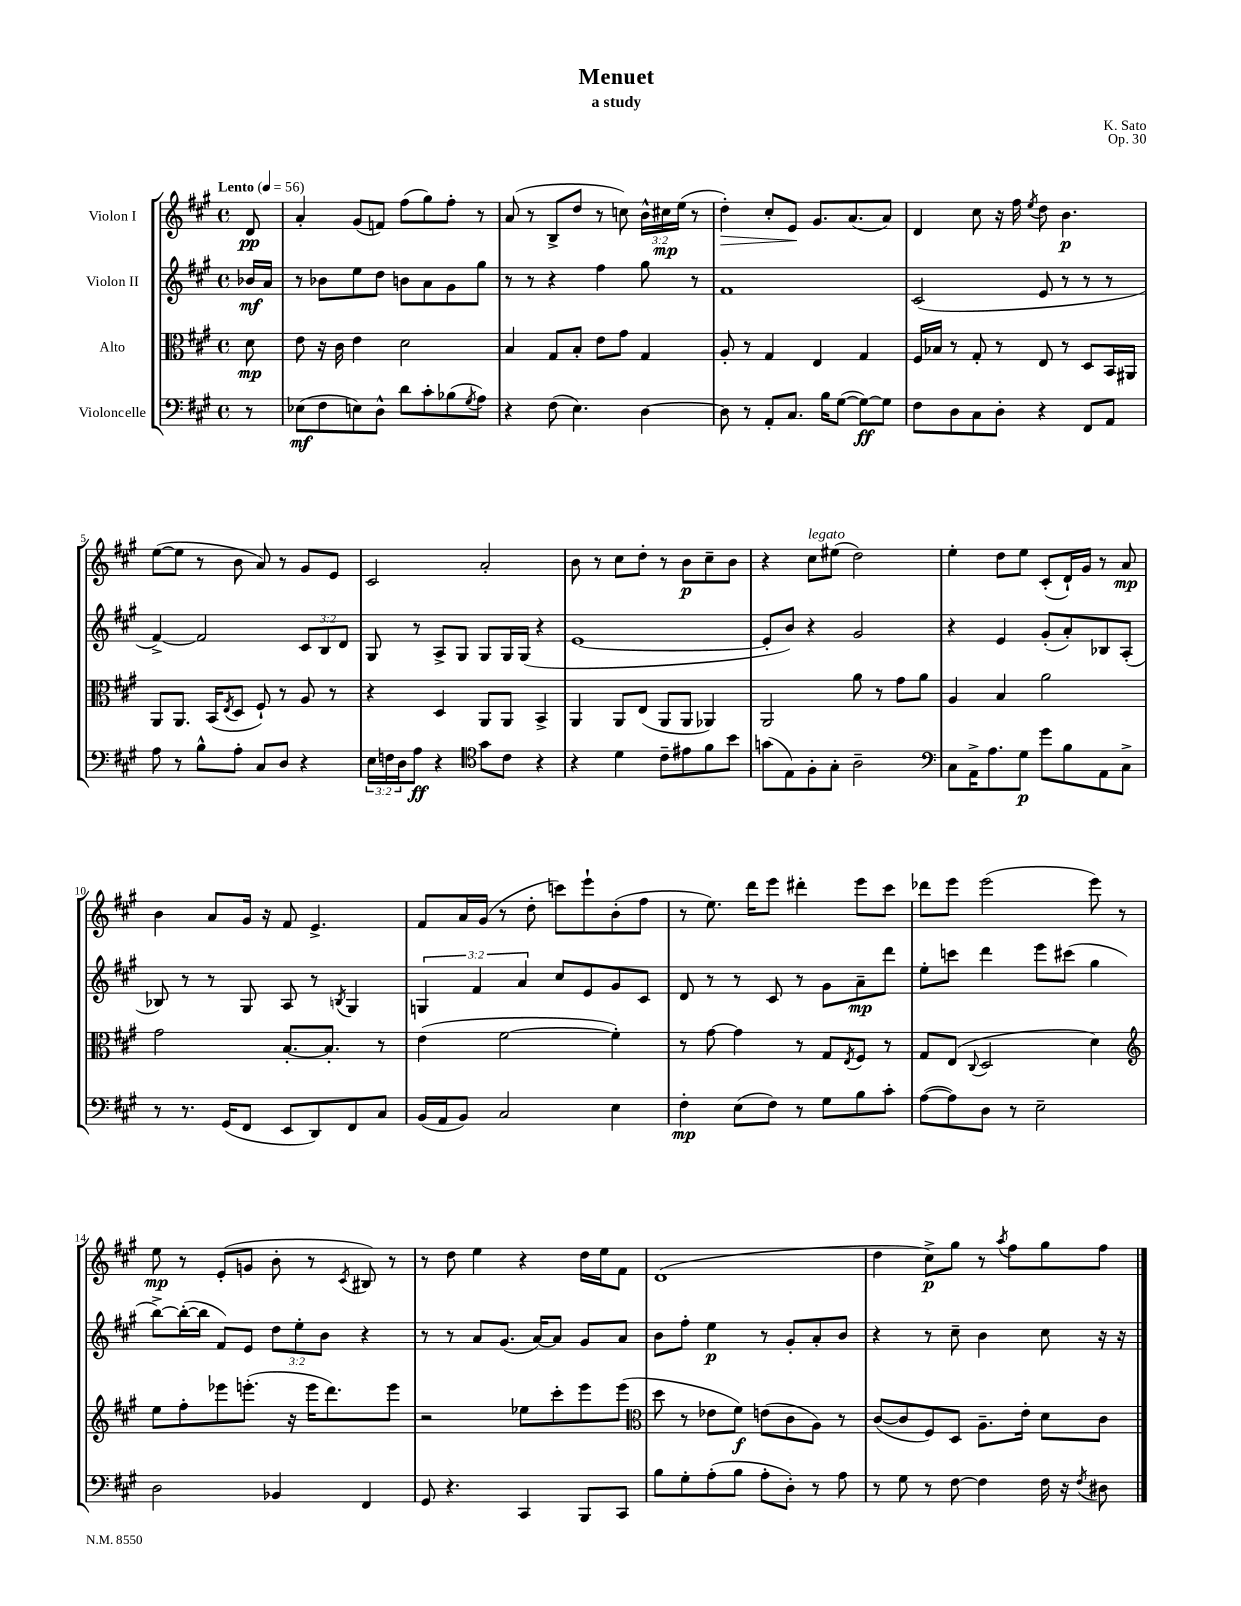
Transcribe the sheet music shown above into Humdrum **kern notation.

**kern	**dynam	**kern	**dynam	**kern	**dynam	**kern	**dynam
*part4	*part4	*part3	*part3	*part2	*part2	*part1	*part1
*staff4	*staff4	*staff3	*staff3	*staff2	*staff2	*staff1	*staff1
*I"Violoncelle	*	*I"Alto	*	*I"Violon II	*	*I"Violon I	*
*clefF4	*	*clefC3	*	*clefG2	*	*clefG2	*
*k[f#c#g#]	*	*k[f#c#g#]	*	*k[f#c#g#]	*	*k[f#c#g#]	*
*M4/4	*	*M4/4	*	*M4/4	*	*M4/4	*
*met(c)	*	*met(c)	*	*met(c)	*	*met(c)	*
*MM56	*	*MM56	*	*MM56	*	*MM56	*
=	=	=	=	=	=	=	=
!	!	!	!	!	!	!LO:TX:a:B:t=Lento	!
8r	.	8d\	mp	16b-X/LL	mf	8d/	pp
.	.	.	.	16a/JJ	.	.	.
=1	=1	=1	=1	=1	=1	=1	=1
(8E-X\L	mf	8e\	.	8r	.	4a'/	.
8F#\	.	16r	.	8b-X\L	.	.	.
.	.	16c#\	.	.	.	.	.
8En\)	.	4e\	.	8ee\	.	(8g#/L	.
8D^^\J	.	.	.	8dd\J	.	8fn/J)	.
8d\L	.	2d\	.	8bn\L	.	(8ff#\L	.
8c#'\	.	.	.	8a\	.	8gg#\)	.
(8B-X\	.	.	.	8g#\	.	8ff#'\J	.
8qG#/	.	.	.	.	.	.	.
8A\J)	.	.	.	8gg#\J	.	8r	.
=2	=2	=2	=2	=2	=2	=2	=2
4r	.	4B/	.	8r	.	(8a/	.
.	.	.	.	8r	.	8r	.
(8F#\	.	8G#/L	.	4r	.	8B^/L	.
4.E\)	.	8B'/J	.	.	.	8dd/J	.
.	.	8e\L	.	4ff#\	.	8r	.
.	.	8g#\J	.	.	.	8ccn\)	.
[4D\	.	4G#/	.	8gg#\	.	24b^^\LL	.
.	.	.	.	.	.	24cc#X\	mp
.	.	.	.	.	.	(24ee\JJ	.
.	.	.	.	8r	.	8r	.
=3	=3	=3	=3	=3	=3	=3	=3
!	!	!	!	!	!	!	!LO:HP:b
8D\]	.	8A'/	.	1f#	.	4dd'\)	>
8r	.	8r	.	.	.	.	.
8AA'/L	.	4G#/	.	.	.	8cc#'/L	.
8.C#/J	.	.	.	.	.	8e/J	.
.	.	4E/	.	.	.	8.g#/L	]
16B\KL	.	.	.	.	.	.	.
([8G#\J	.	.	.	.	.	.	.
.	.	.	.	.	.	(8.a/	.
8G#\L_)	ff	4G#/	.	.	.	.	.
8G#\J]	.	.	.	.	.	8a/J)	.
=4	=4	=4	=4	=4	=4	=4	=4
8F#\L	.	16F#/LL	.	(2c#/	.	4d/	.
.	.	16B-X/JJ	.	.	.	.	.
8D\	.	8r	.	.	.	.	.
8C#\	.	8G#'/	.	.	.	8cc#\	.
8D'\J	.	8r	.	.	.	16r	.
.	.	.	.	.	.	16ff#\	.
.	.	.	.	.	.	8qee/	.
4r	.	8E/	.	8e/	.	8dd\	.
.	.	8r	.	8r	.	4.b\	p
8FF#/L	.	8D/L	.	8r	.	.	.
8AA/J	.	16BB/L	.	8r	.	.	.
.	.	16AA#X/JJ	.	.	.	.	.
!!LO:LB:g=z
=5	=5	=5	=5	=5	=5	=5	=5
8A\	.	8AA/L	.	[4f#^/)	.	([8ee\L	.
8r	.	8.AA/J	.	.	.	8ee\J]	.
8B^^\L	.	.	.	2f#/]	.	8r	.
.	.	(16BB/KL	.	.	.	.	.
.	.	8qE/	.	.	.	.	.
8A'\J	.	8D/J	.	.	.	8b\	.
8C#/L	.	8F#`/)	.	.	.	8a/)	.
8D/J	.	8r	.	.	.	8r	.
4r	.	8A/	.	12c#/L	.	8g#/L	.
.	.	.	.	12B/	.	.	.
.	.	8r	.	.	.	8e/J	.
.	.	.	.	12d/J	.	.	.
=6	=6	=6	=6	=6	=6	=6	=6
24E\LL	.	4r	.	8G#/	.	2c#/	.
24Fn\	.	.	.	.	.	.	.
24D\J	.	.	.	.	.	.	.
8A\J	ff	.	.	8r	.	.	.
4r	.	4D/	.	8A^/L	.	.	.
.	.	.	.	8G#/J	.	.	.
*clefC4	*	*	*	*	*	*	*
8g#\L	.	8AA/L	.	8G#/L	.	2a'/	.
8c#\J	.	8AA/J	.	16G#/L	.	.	.
.	.	.	.	(16G#/JJ	.	.	.
4r	.	4BB^/	.	4r	.	.	.
=7	=7	=7	=7	=7	=7	=7	=7
4r	.	4AA/	.	[1e	.	8b\	.
.	.	.	.	.	.	8r	.
4d\	.	8AA/L	.	.	.	8cc#\L	.
.	.	(8E/J	.	.	.	8dd'\J	.
8c#~\L	.	8AA/L	.	.	.	8r	.
8e#X\	.	8AA/J	.	.	.	8b\L	p
8f#\	.	4AA-X/)	.	.	.	8cc#~\	.
8b\J	.	.	.	.	.	8b\J	.
=8	=8	=8	=8	=8	=8	=8	=8
(8gn\L	.	2AA/	.	8e'/L]	.	4r	.
8E\)	.	.	.	8b/J)	.	.	.
!	!	!	!	!	!	!LO:TX:a:i:t=legato	!
8F#'\	.	.	.	4r	.	8cc#\L	.
8G#'\J	.	.	.	.	.	(8ee#X\J	.
2A~\	.	8a\	.	2g#/	.	2dd\)	.
.	.	8r	.	.	.	.	.
.	.	8g#\L	.	.	.	.	.
.	.	8a\J	.	.	.	.	.
=9	=9	=9	=9	=9	=9	=9	=9
*clefF4	*	*	*	*	*	*	*
8C#\L	.	4A/	.	4r	.	4ee'\	.
16AA^\K	.	.	.	.	.	.	.
8.A\	.	.	.	.	.	.	.
.	.	4B/	.	4e/	.	8dd\L	.
8G#\J	p	.	.	.	.	8ee\J	.
8g#\L	.	2a\	.	(8g#'/L	.	(8c#'/L	.
8B\	.	.	.	8a'/)	.	16d`/L)	.
.	.	.	.	.	.	16g#/JJ	.
8AA\	.	.	.	8B-X/	.	8r	.
8C#^\J	.	.	.	(8A'/J	.	8a/	mp
!!LO:LB:g=z
=10	=10	=10	=10	=10	=10	=10	=10
8r	.	2g#\	.	8B-X/)	.	4b\	.
8.r	.	.	.	8r	.	.	.
.	.	.	.	8r	.	8a/L	.
(16GG#/KL	.	.	.	.	.	.	.
8FF#/J	.	.	.	8G#/	.	16g#/Jk	.
.	.	.	.	.	.	16r	.
8EE/L	.	[8.B'/L	.	8A/	.	8f#/	.
8DD/)	.	.	.	8r	.	4.e^/	.
.	.	8.B'/J]	.	.	.	.	.
.	.	.	.	8qBn/	.	.	.
8FF#/	.	.	.	4G#/	.	.	.
8C#/J	.	8r	.	.	.	.	.
=11	=11	=11	=11	=11	=11	=11	=11
(16BB/LL	.	(4e\	.	6Gn/	.	8f#/L	.
16AA/J	.	.	.	.	.	.	.
8BB/J)	.	.	.	.	.	16a/L	.
.	.	.	.	6f#/	.	.	.
.	.	.	.	.	.	(16g#/JJ	.
2C#/	.	[2f#\	.	.	.	8r	.
.	.	.	.	6a/	.	.	.
.	.	.	.	.	.	8dd'\	.
.	.	.	.	8cc#/L	.	8cccn\L)	.
.	.	.	.	8e/	.	8eee`\	.
4E\	.	4f#'\])	.	8g#/	.	(8b'\	.
.	.	.	.	8c#/J	.	8ff#\J	.
=12	=12	=12	=12	=12	=12	=12	=12
4F#'\	mp	8r	.	8d/	.	8r	.
.	.	[8g#\	.	8r	.	8.ee\)	.
(8E\L	.	4g#\]	.	8r	.	.	.
.	.	.	.	.	.	16ddd\KL	.
8F#\J)	.	.	.	8c#/	.	8eee\J	.
8r	.	8r	.	8r	.	4ddd#X'\	.
8G#\L	.	8G#/L	.	8g#\L	.	.	.
.	.	8qE/	.	.	.	.	.
8B\	.	8F#/J	.	8a~\	mp	8eee\L	.
8c#'\J	.	8r	.	8ddd\J	.	8ccc#\J	.
=13	=13	=13	=13	=13	=13	=13	=13
([8A\L	.	8G#/L	.	8ee'\L	.	8ddd-X\L	.
8A\])	.	(8E/J	.	8cccn\J	.	8eee\J	.
.	.	8qqC#/	.	.	.	.	.
8D\J	.	2D/	.	4ddd\	.	(2eee\	.
8r	.	.	.	.	.	.	.
2E~\	.	.	.	8eee\L	.	.	.
.	.	.	.	(8ccc#X\J	.	.	.
.	.	4d\)	.	4gg#\	.	8eee\)	.
.	.	.	.	.	.	8r	.
!!LO:LB:g=z
=14	=14	=14	=14	=14	=14	=14	=14
*	*	*clefG2	*	*	*	*	*
2D\	.	8ee\L	.	[8bb^\L)	.	8ee\	mp
.	.	8ff#'\	.	(16bb'\L_	.	8r	.
.	.	.	.	16bb\JJ]	.	.	.
.	.	8eee-X\	.	8f#/L)	.	(8e'/L	.
.	.	(8.eeen'\J	.	8e/J	.	8gn/J	.
4BB-X/	.	.	.	12dd\L	.	8b'\	.
.	.	16r	.	.	.	.	.
.	.	.	.	12ee'\	.	.	.
.	.	16eee\KL	.	.	.	8r	.
.	.	.	.	12b\J	.	.	.
.	.	8.ddd\)	.	.	.	.	.
.	.	.	.	.	.	8qc#/	.
4FF#/	.	.	.	4r	.	8B#X/)	.
.	.	8eee\J	.	.	.	8r	.
=15	=15	=15	=15	=15	=15	=15	=15
8GG#/	.	2r	.	8r	.	8r	.
4.r	.	.	.	8r	.	8dd\	.
.	.	.	.	8a/L	.	4ee\	.
.	.	.	.	(8.g#/J	.	.	.
4CC#/	.	8ee-X\L	.	.	.	4r	.
.	.	.	.	[16a/KL)	.	.	.
.	.	8ccc#'\	.	8a/J]	.	.	.
8BBB/L	.	8eee\	.	8g#/L	.	16dd\LL	.
.	.	.	.	.	.	16ee\J	.
8CC#/J	.	(8eee\J	.	8a/J	.	8f#\J	.
=16	=16	=16	=16	=16	=16	=16	=16
*	*	*clefC3	*	*	*	*	*
8B\L	.	8dd\	.	8b\L	.	(1d	.
8G#'\	.	8r	.	8ff#'\J	.	.	.
(8A'\	.	8e-X\L	.	4ee\	p	.	.
8B\J	.	8f#\J)	f	.	.	.	.
8A'\L	.	(8en\L	.	8r	.	.	.
8D'\J)	.	8c#\	.	8g#'/L	.	.	.
8r	.	8A\J)	.	8a'/	.	.	.
8A\	.	8r	.	8b/J	.	.	.
=17	=17	=17	=17	=17	=17	=17	=17
8r	.	([8c#/L	.	4r	.	4dd\	.
8G#\	.	8c#/]	.	.	.	.	.
8r	.	8F#/)	.	8r	.	8cc#^\L)	p
[8F#\	.	8D/J	.	8cc#~\	.	8gg#\J	.
4F#\]	.	8.A~\L	.	4b\	.	8r	.
.	.	.	.	.	.	8qaa/	.
.	.	.	.	.	.	8ff#\L	.
.	.	16e'\Jk	.	.	.	.	.
16F#\	.	8d\L	.	8cc#\	.	8gg#\	.
16r	.	.	.	.	.	.	.
8qF#/	.	.	.	.	.	.	.
8D#X\	.	8c#\J	.	16r	.	8ff#\J	.
.	.	.	.	16r	.	.	.
==	==	==	==	==	==	==	==
*-	*-	*-	*-	*-	*-	*-	*-
